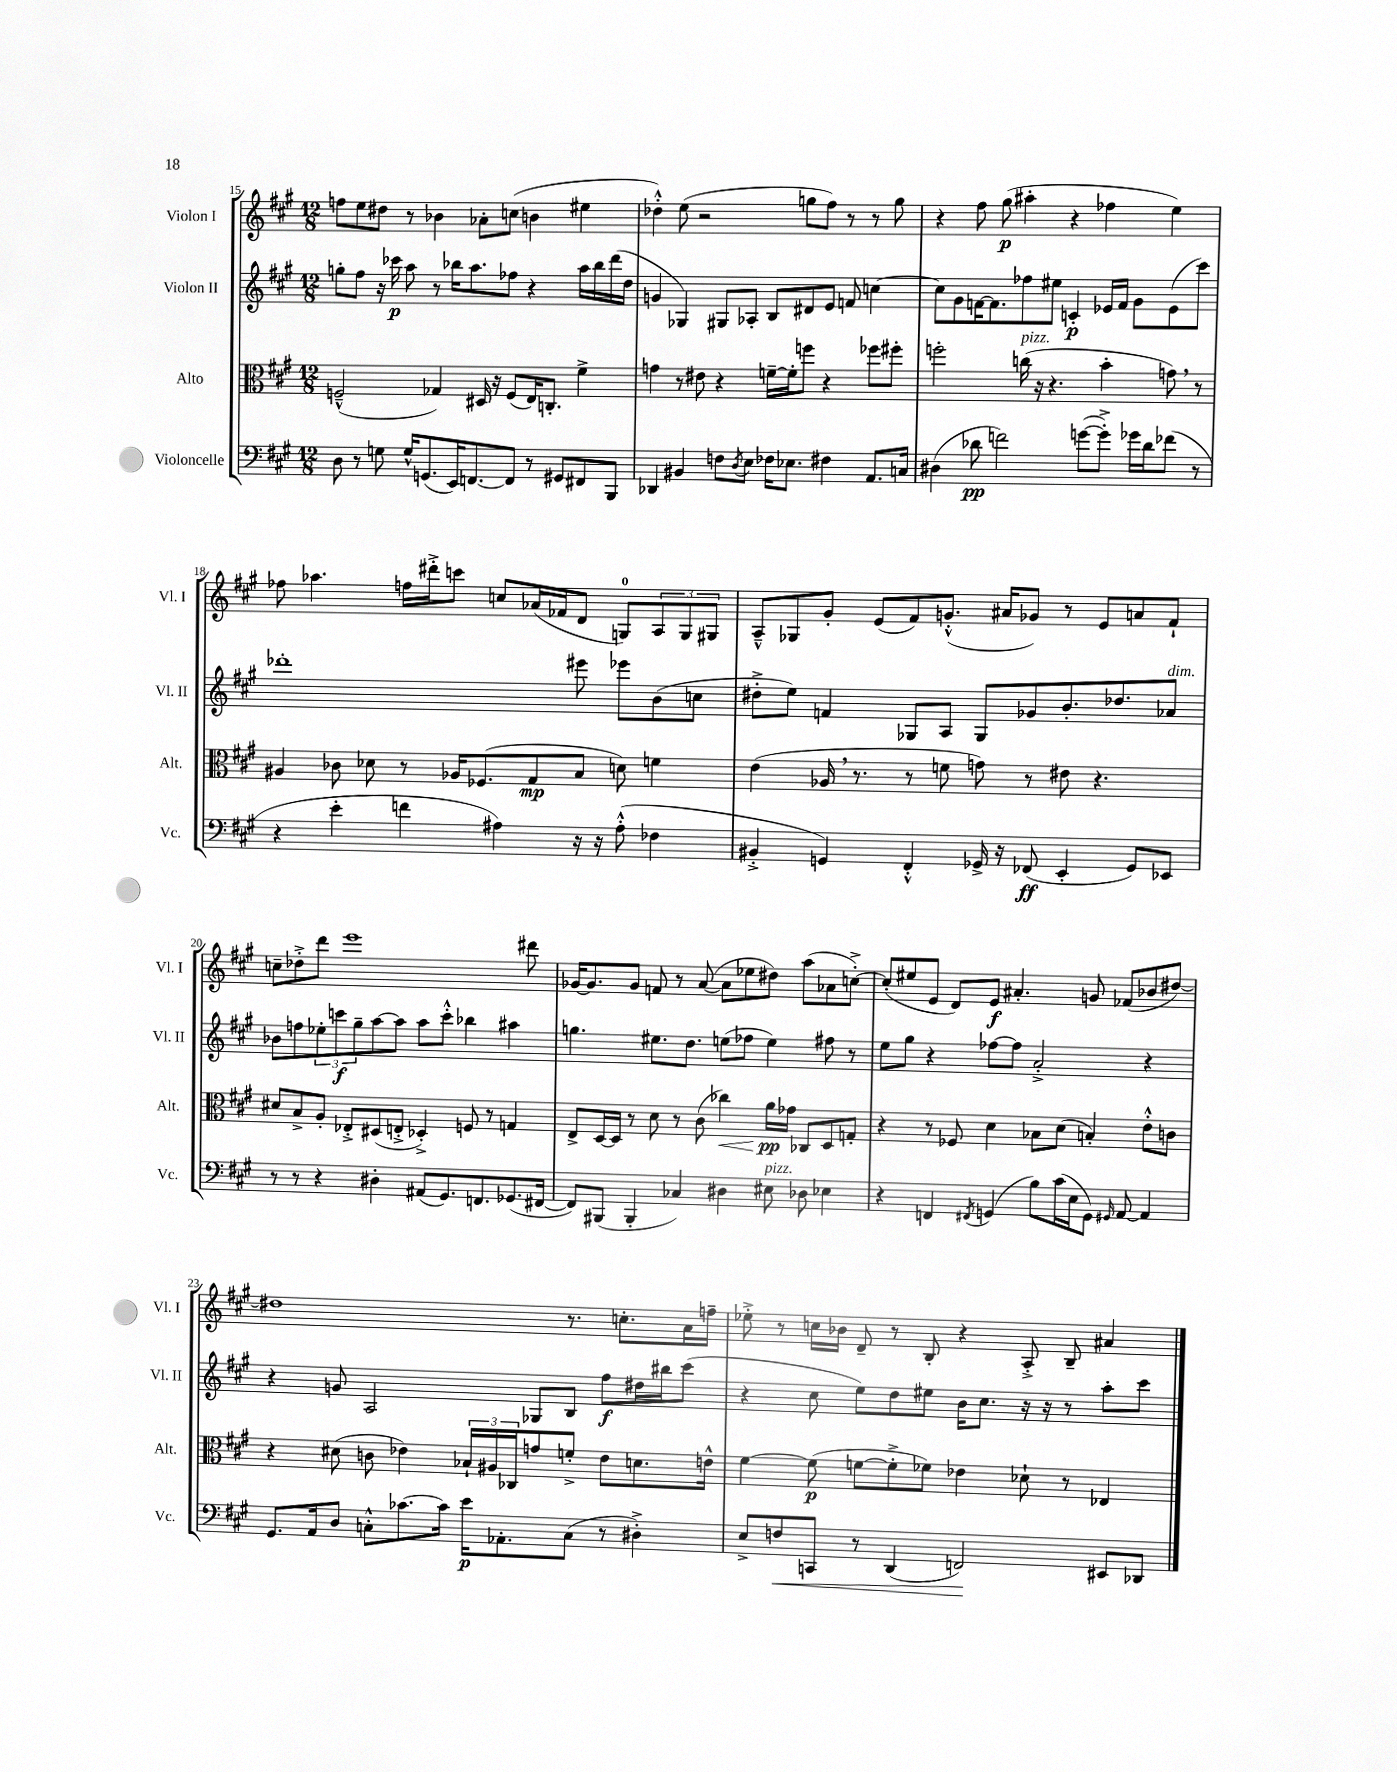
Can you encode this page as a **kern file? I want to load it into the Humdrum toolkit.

**kern	**kern	**kern	**kern
*staff4	*staff3	*staff2	*staff1
*clefF4	*clefC3	*clefG2	*clefG2
*k[f#c#g#]	*k[f#c#g#]	*k[f#c#g#]	*k[f#c#g#]
*M12/8	*M12/8	*M12/8	*M12/8
8D	(2F~^^	8gg'	8ff
8r	.	8ff#	8ee
8G	.	16r	8dd#
.	.	16ccc-	.
16G^^	.	8aa	8r
(8.GG	.	.	.
.	4G-)	8r	4b-
16EE)	.	16bb-	.
[8.FF	.	8.aa	.
.	16D#	.	8a-'
.	16r	.	.
8FF]	(8F	8ff-	(8cc
8r	16E)	4r	4b
.	8.C'	.	.
8GG#	.	.	.
8FF#	4f#^	16aa	4ee#
.	.	16bb-	.
8BBB	.	(16ddd	.
.	.	16dd	.
=	=	=	=
4DD-	4g	4g	4dd-'^^)
4BB#	8r	4G-)	(8ee
.	8e#	.	2r
8F	4r	8G#	.
8qD	.	.	.
8E	.	8A-'	.
16F-	[16f~	8B	.
8.E-	16f']	.	.
.	8ff	8d#	8gg
4F#	4r	8e	8ff#)
.	.	8f	8r
8.AA	8ff-	[4cc	8r
.	8ff#'	.	8gg
16C	.	.	.
=	=	=	=
(4D#	2ff'	8cc]	4r
.	.	8g#	.
8d-	.	[16f	8ff#
.	.	8.f]	.
2f)	.	.	(8gg#
.	(16cc	8ff-	4aa#'
.	16r	.	.
.	4.r	8ee#	.
.	.	4c'	4r
([8g	.	.	.
8g'^])	4b'	16e-	4ff-
.	.	16f	.
16g-	.	8g#	.
16d-	.	.	.
(8f-	8g)	(8e-	4ee)
8r	8r	8ccc#)	.
=	=	=	=
4r	4A#	1ddd-'	8ff-
.	.	.	4.aa-
4e'	8c-	.	.
.	8d-	.	.
4f	8r	.	16ff
.	.	.	16ddd#'^
.	16A-	.	8ccc
.	(8.F-	.	.
4A#)	.	.	8cc
.	8G#	.	(16a-
.	.	.	16f-
16r	8B	8eee#	8d
16r	.	.	.
(8A#'^^	8d)	8eee-	8G)
4F-	4f	(8b	12A
.	.	.	12G
.	.	8cc	.
.	.	.	12G#
=	=	=	=
4BB#'^	(4e	8dd#'^	8A~^^
.	.	8ee)	8G-
4GG)	16A-	4f	8g#'
.	8.r	.	.
.	.	.	(8e
4FF#'^^	8r	8G-	8f#)
.	8f	8A	(8.g'^^
16GG-^	8g)	8G-	.
16r	.	.	16a#
(8FF-	8r	8g-	8g-)
4EE'	8e#	8.b'	8r
.	4.r	.	8e
.	.	8.dd-	.
8GG-)	.	.	8a
8EE-	.	8a-	8f#`
=	=	=	=
8r	8d#	8b-	8cc~
8r	8B^	8ff	8dd-'^
4r	8A'	12ee-'	8ddd
.	.	12ccc	.
.	8E-'^	.	1eee
.	.	12gg#~	.
4D#'	(8D#	[8aa	.
.	8E'^	8aa]	.
(8AA#	4D-'^)	8aa	.
8.GG#)	.	8ccc'^^	.
.	8F	4bb-	.
8.FF	.	.	.
.	8r	.	.
(8.GG-	4G	4aa#	.
.	.	.	8ddd#
[16FF#	.	.	.
=	=	=	=
8FF#])	8E^	4.gg	[16g-
.	.	.	8.g-]
(8BBB#	[16D	.	.
.	16D]	.	.
4BBB#'	8r	.	8g-
.	8d	8.ee#	8f
4C-)	8r	.	8r
.	.	8.dd	.
.	(8c#	.	([8a
4D#	4cc-)	(8ee	8a]
.	.	8ff-	8ee-
8E#	16a	4ee)	8dd#)
.	16g-	.	.
8D-	8C-	.	(8aa
4E-	8D	8ff#	8a-
.	8G'	8r	[8cc'^)
=	=	=	=
4r	4r	8ee	(8cc']
.	.	8gg#	8ee#
4FF	8r	4r	8e
.	8F-	.	8d)
8qFF#	.	.	.
(4GG	4d	[8ff-	8e
.	.	8ff-]	4.a#'
8B)	8B-	2a'^	.
(16c#	(8d	.	.
16E	.	.	.
8GG)	4B')	.	8g
16qqGG#	.	.	.
[8AA	.	.	(8f-
4AA]	8e'^^	4r	8b-
.	8c	.	[8dd#)
=	=	=	=
8.GG#	4r	4r	1dd#]
16AA	.	.	.
8D	(8d#	8g	.
8C'^^	8c	2A	.
[8.c-	4e-)	.	.
16c-]	.	.	.
16e	24B-`	.	.
.	24A#	.	.
8.AA-'	.	.	.
.	24C-	.	.
.	8g	8G-	.
(8C	8f'^	8B	8.r
8r	8e-	8ff#	.
.	.	.	8.cc'
4D#'^)	8.d	16dd#	.
.	.	16bb#	.
.	.	(8ccc#	16a
.	16e^^	.	16ff~
=	=	=	=
8E^	[4f#	4r	8ee-'^
8F	.	.	8r
8CC	(8f#]	8cc#	16cc
.	.	.	16b-
8r	[8f	8ee)	8d~
(4DD	8f'^]	8dd	8r
.	8f-)	8ee#	8B'
2FF)	4e-	16b	4r
.	.	8.cc#	.
.	8d-`	16r	8A'^
.	.	16r	.
.	8r	8r	8B~
8EE#	4E-	8aa'	4a#
8DD-	.	8ccc#	.
==	==	==	==
*-	*-	*-	*-
